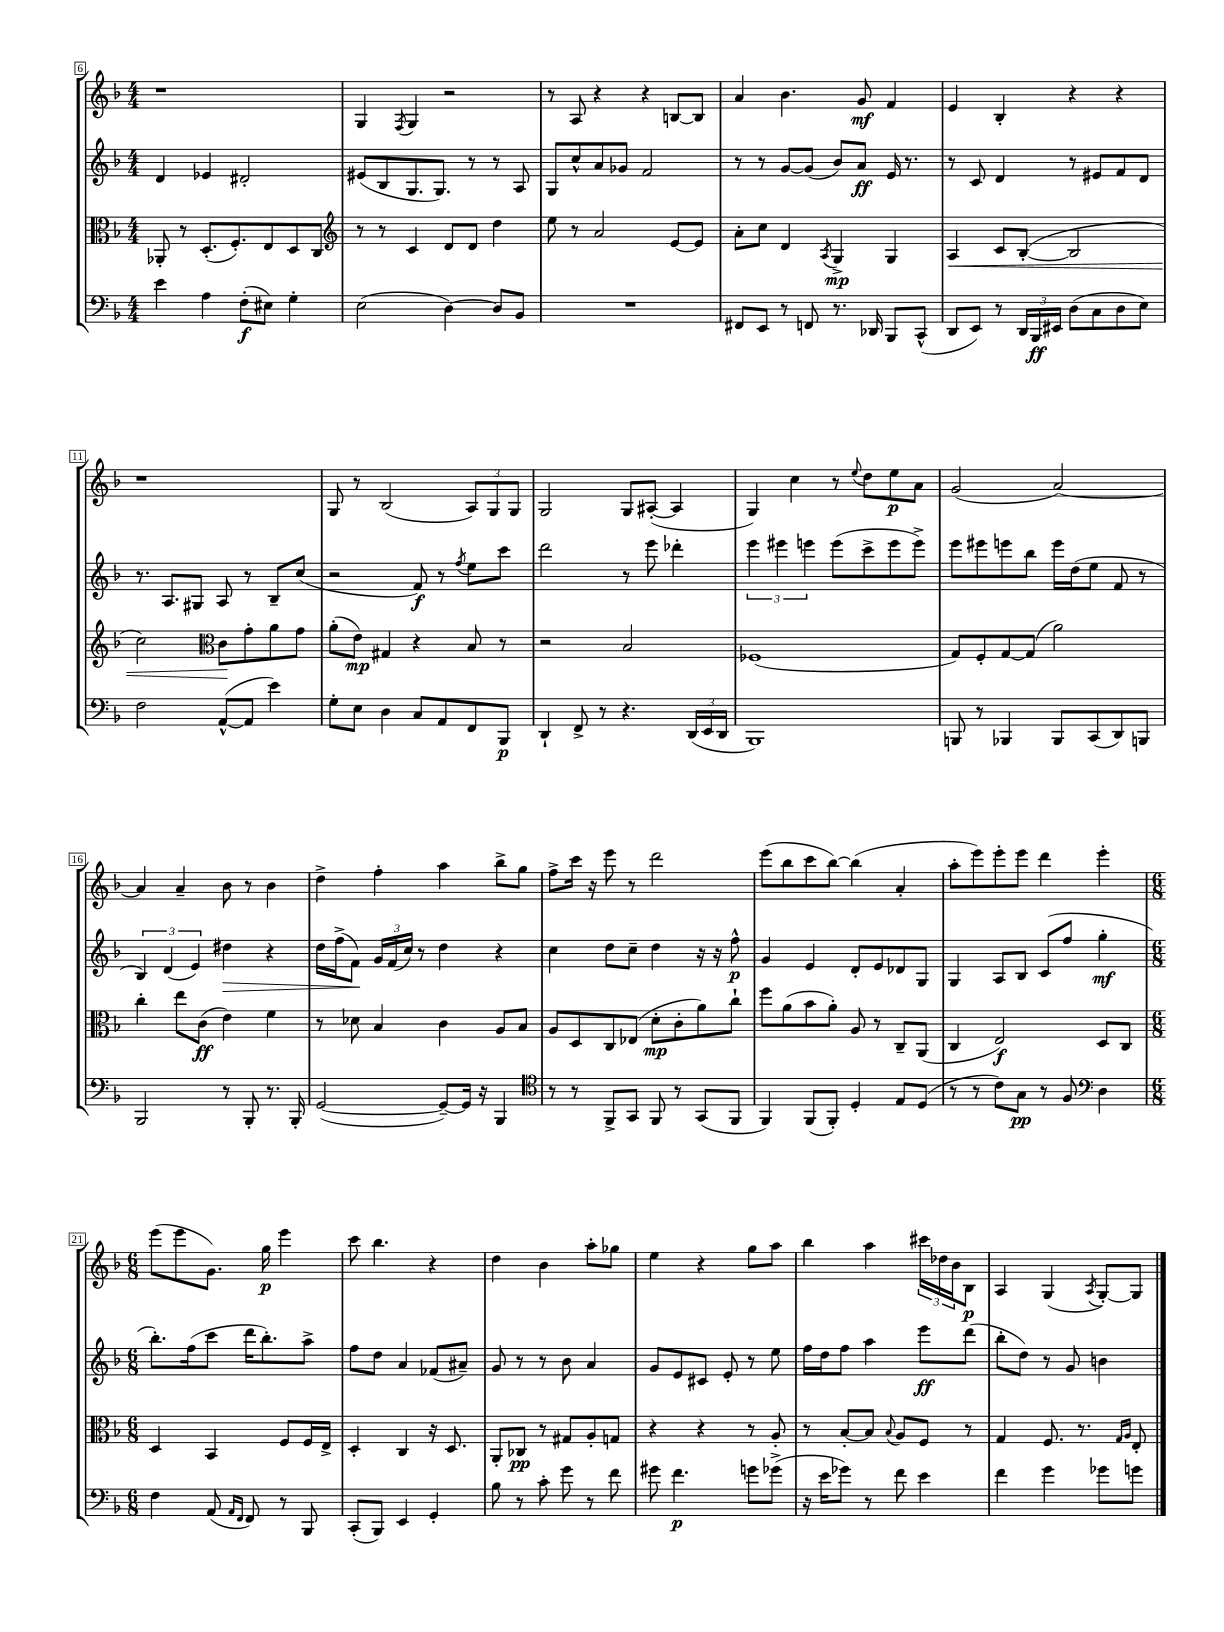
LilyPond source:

<<
\new StaffGroup <<
\new Staff = "s0" {
    \clef treble \key f \major \numericTimeSignature \time 4/4
    r1 |
    g4 \acciaccatura { f8 } g4 r2 |
    r8 a8 r4 r4 b8~ b8 |
    a'4 bes'4. g'8\mf f'4 |
    e'4 bes4-. r4 r4 |
    r1 |
    g8 r8 bes2( \tuplet 3/2 { a8) g8 g8 } |
    g2 g8 ais8~-.( ais4 |
    g4) c''4 r8 \appoggiatura { e''8 } d''8 e''8\p a'8 |
    g'2( a'2~) |
    a'4 a'4-- bes'8 r8 bes'4 |
    d''4-> f''4-. a''4 bes''8-> g''8 |
    f''8-> c'''16 r16 e'''8 r8 d'''2 |
    e'''8( bes''8 c'''8 bes''8~) bes''4( a'4-. |
    a''8-. e'''8) e'''8-. e'''8 d'''4 e'''4-. |
    \numericTimeSignature \time 6/8 e'''8( e'''8 g'8.) g''16\p e'''4 |
    c'''8 bes''4. r4 |
    d''4 bes'4 a''8-. ges''8 |
    e''4 r4 g''8 a''8 |
    bes''4 a''4 \tuplet 3/2 { cis'''16 des''16 bes'16 } bes8\p |
    a4 g4( \acciaccatura { a8 } g8~-.) g8 \bar "|." |
}
\new Staff = "s1" {
    \clef treble \key f \major \numericTimeSignature \time 4/4
    d'4 ees'4 dis'2-. |
    eis'8( bes8 g8. g8.) r8 r8 a8 |
    g8 c''8-^ a'8 ges'8 f'2 |
    r8 r8 g'8~ g'8( bes'8) a'8\ff e'16 r8. |
    r8 c'8 d'4 r8 eis'8 f'8 d'8 |
    r8. a8. gis8 a8 r8 bes8-- c''8( |
    r2 f'8\f) r8 \acciaccatura { f''8 } e''8 c'''8 |
    d'''2 r8 e'''8 des'''4-. |
    \tuplet 3/2 { e'''4 eis'''4 e'''4 } e'''8( c'''8-> e'''8 e'''8->) |
    e'''8 eis'''8 e'''8 bes''8 e'''16 d''16( e''8 f'8 r8 |
    \tuplet 3/2 { bes4) d'4( e'4) } dis''4\> r4 |
    d''16 f''16->( f'8\!) \tuplet 3/2 { g'16 f'16( c''16) } r8 d''4 r4 |
    c''4 d''8 c''8-- d''4 r16 r16 f''8-^\p |
    g'4 e'4 d'8-. e'8 des'8 g8 |
    g4 a8 bes8 c'8( f''8 g''4-.\mf |
    \numericTimeSignature \time 6/8 bes''8.-.) f''16( c'''8 d'''16 bes''8.-.) a''8-> |
    f''8 d''8 a'4 fes'8( ais'8--) |
    g'8 r8 r8 bes'8 a'4 |
    g'8 e'8 cis'8 e'8-. r8 e''8 |
    f''16 d''16 f''8 a''4 e'''8\ff d'''8( |
    bes''8-. d''8) r8 g'8 b'4 \bar "|." |
}
\new Staff = "s2" {
    \clef alto \key f \major \numericTimeSignature \time 4/4
    aes,8-. r8 d8.-.( f8.-.) e8 d8 c8 |
    \clef treble r8 r8 c'4 d'8 d'8 d''4 |
    e''8 r8 a'2 e'8~ e'8 |
    a'8-. c''8 d'4 \acciaccatura { a8 } g4->\mp g4 |
    a4\< c'8 bes8~-.( bes2 |
    c''2) \clef alto c'8\! g'8-. a'8 g'8 |
    a'8-.( e'8\mp) gis4 r4 bes8 r8 |
    r2 bes2 |
    fes1( |
    g8) f8-. g8~ g8( a'2) |
    c''4-. e''8 c'8\ff( e'4) f'4 |
    r8 des'8 bes4 c'4 a8 bes8 |
    a8 d8 c8 ees8( d'8-.\mp c'8-. a'8) c''8-! |
    f''8 a'8( bes'8 a'8-.) a8 r8 c8-- a,8( |
    c4 e2\f) d8 c8 |
    \numericTimeSignature \time 6/8 d4 bes,4 f8 f16 e16-> |
    d4-. c4 r16 d8. |
    a,8-. ces8\pp r8 gis8 a8-. g8 |
    r4 r4 r8 a8-. |
    r8 bes8~-. bes8 \appoggiatura { bes8 } a8 f8 r8 |
    g4 f8. r8. \grace { g16 a16 } e8-. \bar "|." |
}
\new Staff = "s3" {
    \clef bass \key f \major \numericTimeSignature \time 4/4
    e'4 a4 f8-.\f( eis8) g4-. |
    e2( d4~) d8 bes,8 |
    R1 |
    fis,8 e,8 r8 f,8 r8. des,16 bes,,8 c,8-^( |
    d,8 e,8) r8 \tuplet 3/2 { d,16 bes,,16\ff eis,16 } d8( c8 d8 e8) |
    f2 a,8~-^( a,8 e'4) |
    g8-. e8 d4 c8 a,8 f,8 bes,,8\p |
    d,4-! f,8-> r8 r4. \tuplet 3/2 { d,16( e,16 d,16 } |
    bes,,1) |
    b,,8 r8 bes,,4 bes,,8 c,8( d,8) b,,8 |
    bes,,2 r8 bes,,8-. r8. bes,,16-. |
    g,2~( g,8~--) g,16 r16 bes,,4 |
    \clef tenor r8 r8 f,8-> g,8 f,8 r8 g,8( f,8 |
    f,4) f,8( f,8-.) d4-. e8 d8( |
    r8 r8 c'8) g8\pp r8 f8 \clef bass d4 |
    \numericTimeSignature \time 6/8 f4 a,8( \grace { a,16 f,16 } f,8) r8 bes,,8 |
    c,8-.( bes,,8) e,4 g,4-. |
    bes8 r8 c'8-. g'8 r8 f'8 |
    gis'8 f'4.\p g'8 ges'8->( |
    r16 e'16 ges'8) r8 f'8 e'4 |
    f'4 g'4 ges'8 g'8 \bar "|." |
}
>>
>>
\layout { \context { \Score currentBarNumber = #6 \override BarNumber.stencil = #(make-stencil-boxer 0.1 0.3 ly:text-interface::print) } }
